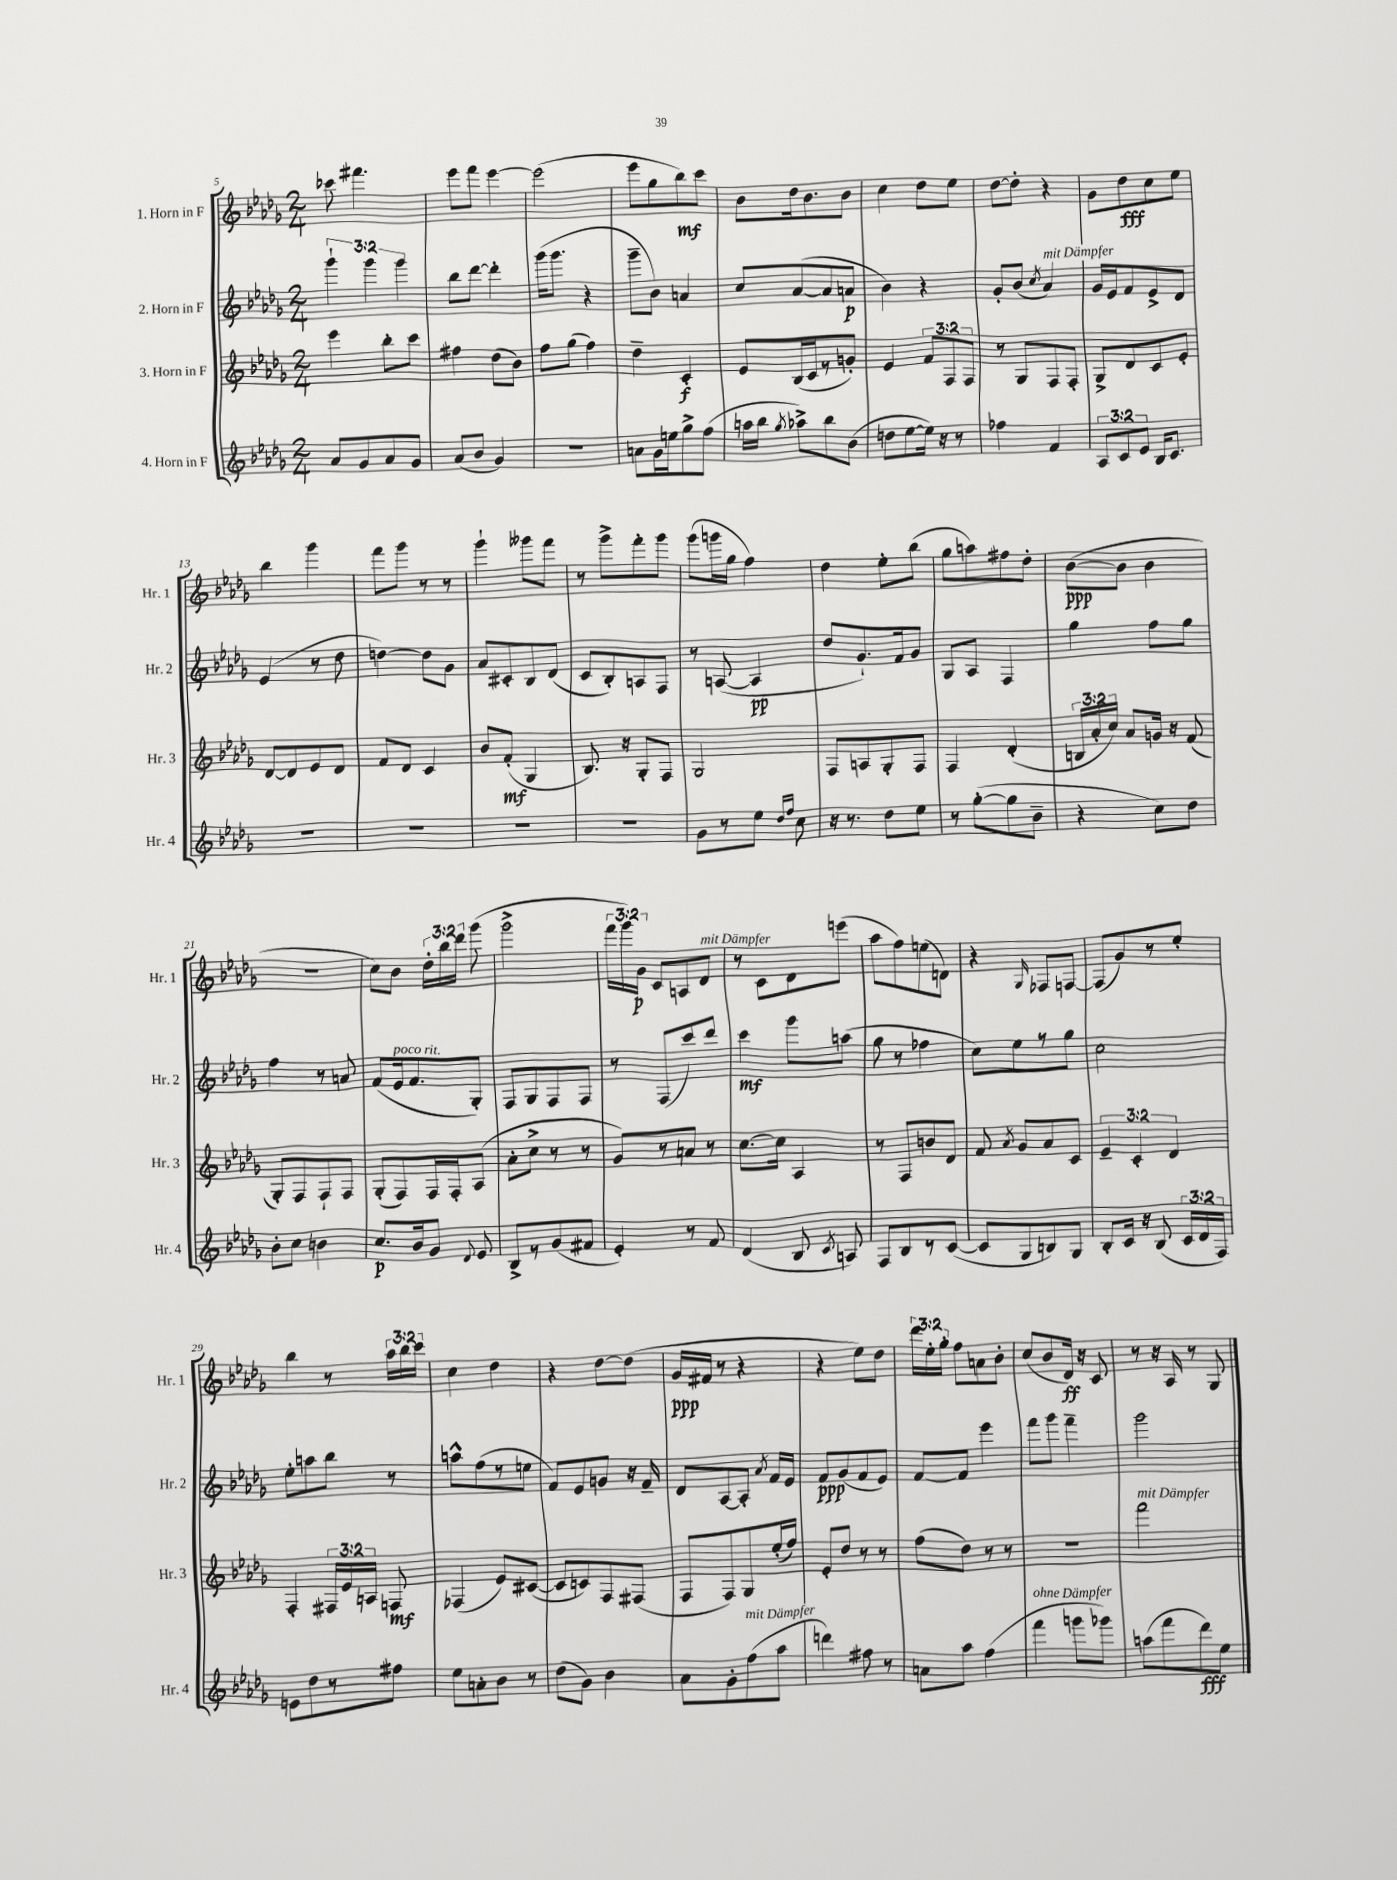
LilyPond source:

<<
\new StaffGroup <<
\new Staff = "s0" \with { instrumentName = "1. Horn in F" shortInstrumentName = "Hr. 1" } {
    \clef treble \key des \major \numericTimeSignature \time 2/4 \override Staff.TupletNumber.text = #tuplet-number::calc-fraction-text
    \autoBeamOff ces'''8 fis'''4. |
    ees'''8[ f'''8] ees'''4~ |
    ees'''2( |
    ees'''8[ ges''8 bes''8\mf) c'''8] |
    bes'8[ des''16 bes'8. bes'8] |
    c''4 des''8[ ees''8] |
    des''8[~ des''8]-. r4 |
    ges'8[ des''8\fff c''8 ees''8] |
    bes''4 ges'''4 |
    f'''8[ ges'''8] r8 r8 |
    ges'''4-! geses'''8[ f'''8] |
    r8 ges'''8[-> f'''8-. ges'''8] |
    ges'''8[( g'''16 ges''16] f''4) |
    des''4 ees''8[-. bes''8]( |
    ges''8[ a''8) fis''8 des''8]-. |
    bes'8[~\ppp( bes'8] bes'4 |
    R2 |
    c''8[) bes'8] \tuplet 3/2 { des''16[-. bes''16 des'''16] } ges'''8( |
    ges'''2-> |
    \tuplet 3/2 { f'''16[ ges'''16) ges'16]\p } c'8[ a8 des'8]^\markup { \italic "mit Dämpfer" } |
    r8 c'8[ des'8 e'''8]( |
    aes''8[ f''8) e''8( d'8]) |
    r4 \grace { ges16 } fes8[ f8]~ |
    f8[( ges'8) r8 ees''8]-. |
    bes''4 r8 \tuplet 3/2 { aes''16[ bes''16 c'''16] } |
    c''4 des''4 |
    r4 des''8[~ des''8]( |
    ges'16[\ppp fis'16] r8 r4 |
    r4 ees''8[) des''8] |
    \tuplet 3/2 { des'''16[ ees''16-. ges''16]-. } f''8[ a'8 bes'8]-. |
    c''8[( bes'8 des'16]\ff) r16 c'8 |
    r8 r16 aes16 r8 ges8 \bar "|." |
}
\new Staff = "s1" \with { instrumentName = "2. Horn in F" shortInstrumentName = "Hr. 2" } {
    \clef treble \key des \major \numericTimeSignature \time 2/4 \override Staff.TupletNumber.text = #tuplet-number::calc-fraction-text
    \autoBeamOff \tuplet 3/2 { ges'''4-! ges'''4 ges'''4 } |
    bes''8[ des'''8]~ des'''4-. |
    ges'''16[( ges'''8.] r4 |
    ges'''8[-- bes'8]) a'4 |
    c''8[ aes'8~( aes'8 a'8]\p |
    bes'4) r4 |
    ges'8[-. bes'8]( \acciaccatura { c''8 } aes'4^\markup { \italic "mit Dämpfer" }) |
    ges'16[ ees'16 f'8 ees'8-> des'8] |
    ees'4( r8 des''8 |
    d''4~) d''8[ ges'8] |
    aes'8[ cis'8-. bes8 des'8]( |
    c'8[ bes8-.) a8 f8] |
    r8 a8~( a4\pp |
    des''8[ ges'8.-!) f'16 ges'8] |
    ges8[ aes8] f4 |
    ges''4 f''8[ ges''8] |
    f''4 r8 a'8 |
    f'8[( ees'16^\markup { \italic "poco rit." } f'8. ges8]-.) |
    f8[ ges8 f8 f8] |
    r8 f8[( c'''8) des'''8] |
    c'''4\mf ges'''8[ a''8]( |
    ges''8 r8 fes''4 |
    c''8[) ees''8 r8 ges''8] |
    c''2 |
    ees''8[-. a''8 bes''8] r8 |
    a''8[-^ f''8( r8 e''8] |
    f'8[) ees'8 g'8] r16 f'16-- |
    des'8[ aes8~ aes8]-. \acciaccatura { aes'8 } f'16[ ees'16] |
    f'8[\ppp ges'8( f'8 ees'8]) |
    f'8[~ f'8] ees'''4 |
    f'''8[ ges'''8] f'''4-- |
    ges'''2 \bar "|." |
}
\new Staff = "s2" \with { instrumentName = "3. Horn in F" shortInstrumentName = "Hr. 3" } {
    \clef treble \key des \major \numericTimeSignature \time 2/4 \override Staff.TupletNumber.text = #tuplet-number::calc-fraction-text
    \autoBeamOff ees'''4 bes''8[-. c'''8] |
    fis''4 des''8[( bes'8]) |
    f''8[ ges''8]( f''4) |
    des''4-- c'4-.\f |
    ees'8[ bes16( c'16 r8 g'8]-.) |
    ees'4 \tuplet 3/2 { f'8[ f8 f8] } |
    r8 ges8[ f8 f8]-. |
    ges8[-> des'8 c'8 ees'8]-. |
    des'8[~ des'8 ees'8 des'8] |
    f'8[ des'8] c'4 |
    bes'8[ f'8]-.\mf( ges4 |
    bes8.) r16 ges8[-. f8] |
    ges2 |
    f8[ a8 ges8-. f8] |
    f4 des'4-.( |
    \tuplet 3/2 { b16[ aes'16-. c''16]) } aes'8[ g'16] r16 f'8( |
    ges8[-.) f8 f8-! f8] |
    ges8[-.( f8) f16 f16-. aes8]( |
    aes'8[-. c''8]-> r8 r8 |
    ges'8[) r8 a'8] r8 |
    c''8.[~ c''16] aes4 |
    r8 f8[ b'8 des'8] |
    f'8 \acciaccatura { aes'8 } ges'8[ aes'8 c'8] |
    \tuplet 3/2 { ees'4-- c'4-. des'4 } |
    f4-. \tuplet 3/2 { fis16[ ees'16 a16] } f8\mf |
    fes4( ees'8[) cis'8]~( |
    cis'8[ c'8) f8 fis8]( |
    f8[ f8) ges8 ees''16-.( f''16]) |
    ees'8[-. des''8] r8 r8 |
    f''8[( des''8]) r8 r8 |
    r2 |
    f'''2^\markup { \italic "mit Dämpfer" } \bar "|." |
}
\new Staff = "s3" \with { instrumentName = "4. Horn in F" shortInstrumentName = "Hr. 4" } {
    \clef treble \key des \major \numericTimeSignature \time 2/4 \override Staff.TupletNumber.text = #tuplet-number::calc-fraction-text
    \autoBeamOff aes'8[ ges'8 aes'8 ges'8] |
    aes'8[( bes'8] ges'4) |
    R2 |
    a'8[ ges'16 e''16 ges''8-> f''8]( |
    a''16[ bes''16] \acciaccatura { ges''8 } aes''8[->) bes''8 bes'8]( |
    d''8[ ees''8~ ees''16]) r16 r8 |
    fes''4 f'4 |
    \tuplet 3/2 { aes8[ c'8 ees'8] } bes16[ c'8.] |
    R2 |
    R2 |
    R2 |
    R2 |
    ges'8[ r8 ees''8] \grace { des''16[ f''16] } c''8 |
    r16 r8. des''8[ ees''8] |
    r8 ges''8[~-.( ges''8 bes'8]-- |
    r4 c''8[) des''8] |
    bes'8[-. c''8] b'4 |
    c''8.[\p bes'16 ges'8] \appoggiatura { des'8 } ees'8 |
    bes8[-> r8 ges'8( fis'8] |
    ees'4-.) r8 f'8 |
    des'4( bes8 \acciaccatura { c'8 } a8) |
    f8[ bes8 r8 c'8]~( |
    c'8[ ges8 b8) ges8] |
    bes8[-. c'16] r16 bes8( \tuplet 3/2 { c'16[ des'16 f16]) } |
    e'8[ des''8 r8 fis''8] |
    ees''8[ a'8-. bes'8] r8 |
    des''8[( ges'8]) bes'4 |
    aes'8[ ges'8-. f''8^\markup { \italic "mit Dämpfer" }( aes''8] |
    d'''4) fis''8 r8 |
    a'8[ aes''8] f''4( |
    f'''4^\markup { \italic "ohne Dämpfer" } g'''8[ ges'''8]) |
    a''8[( f'''8 des'''8\fff) ees''8] \bar "|." |
}
>>
>>
\layout { \context { \Score currentBarNumber = #5 } }
